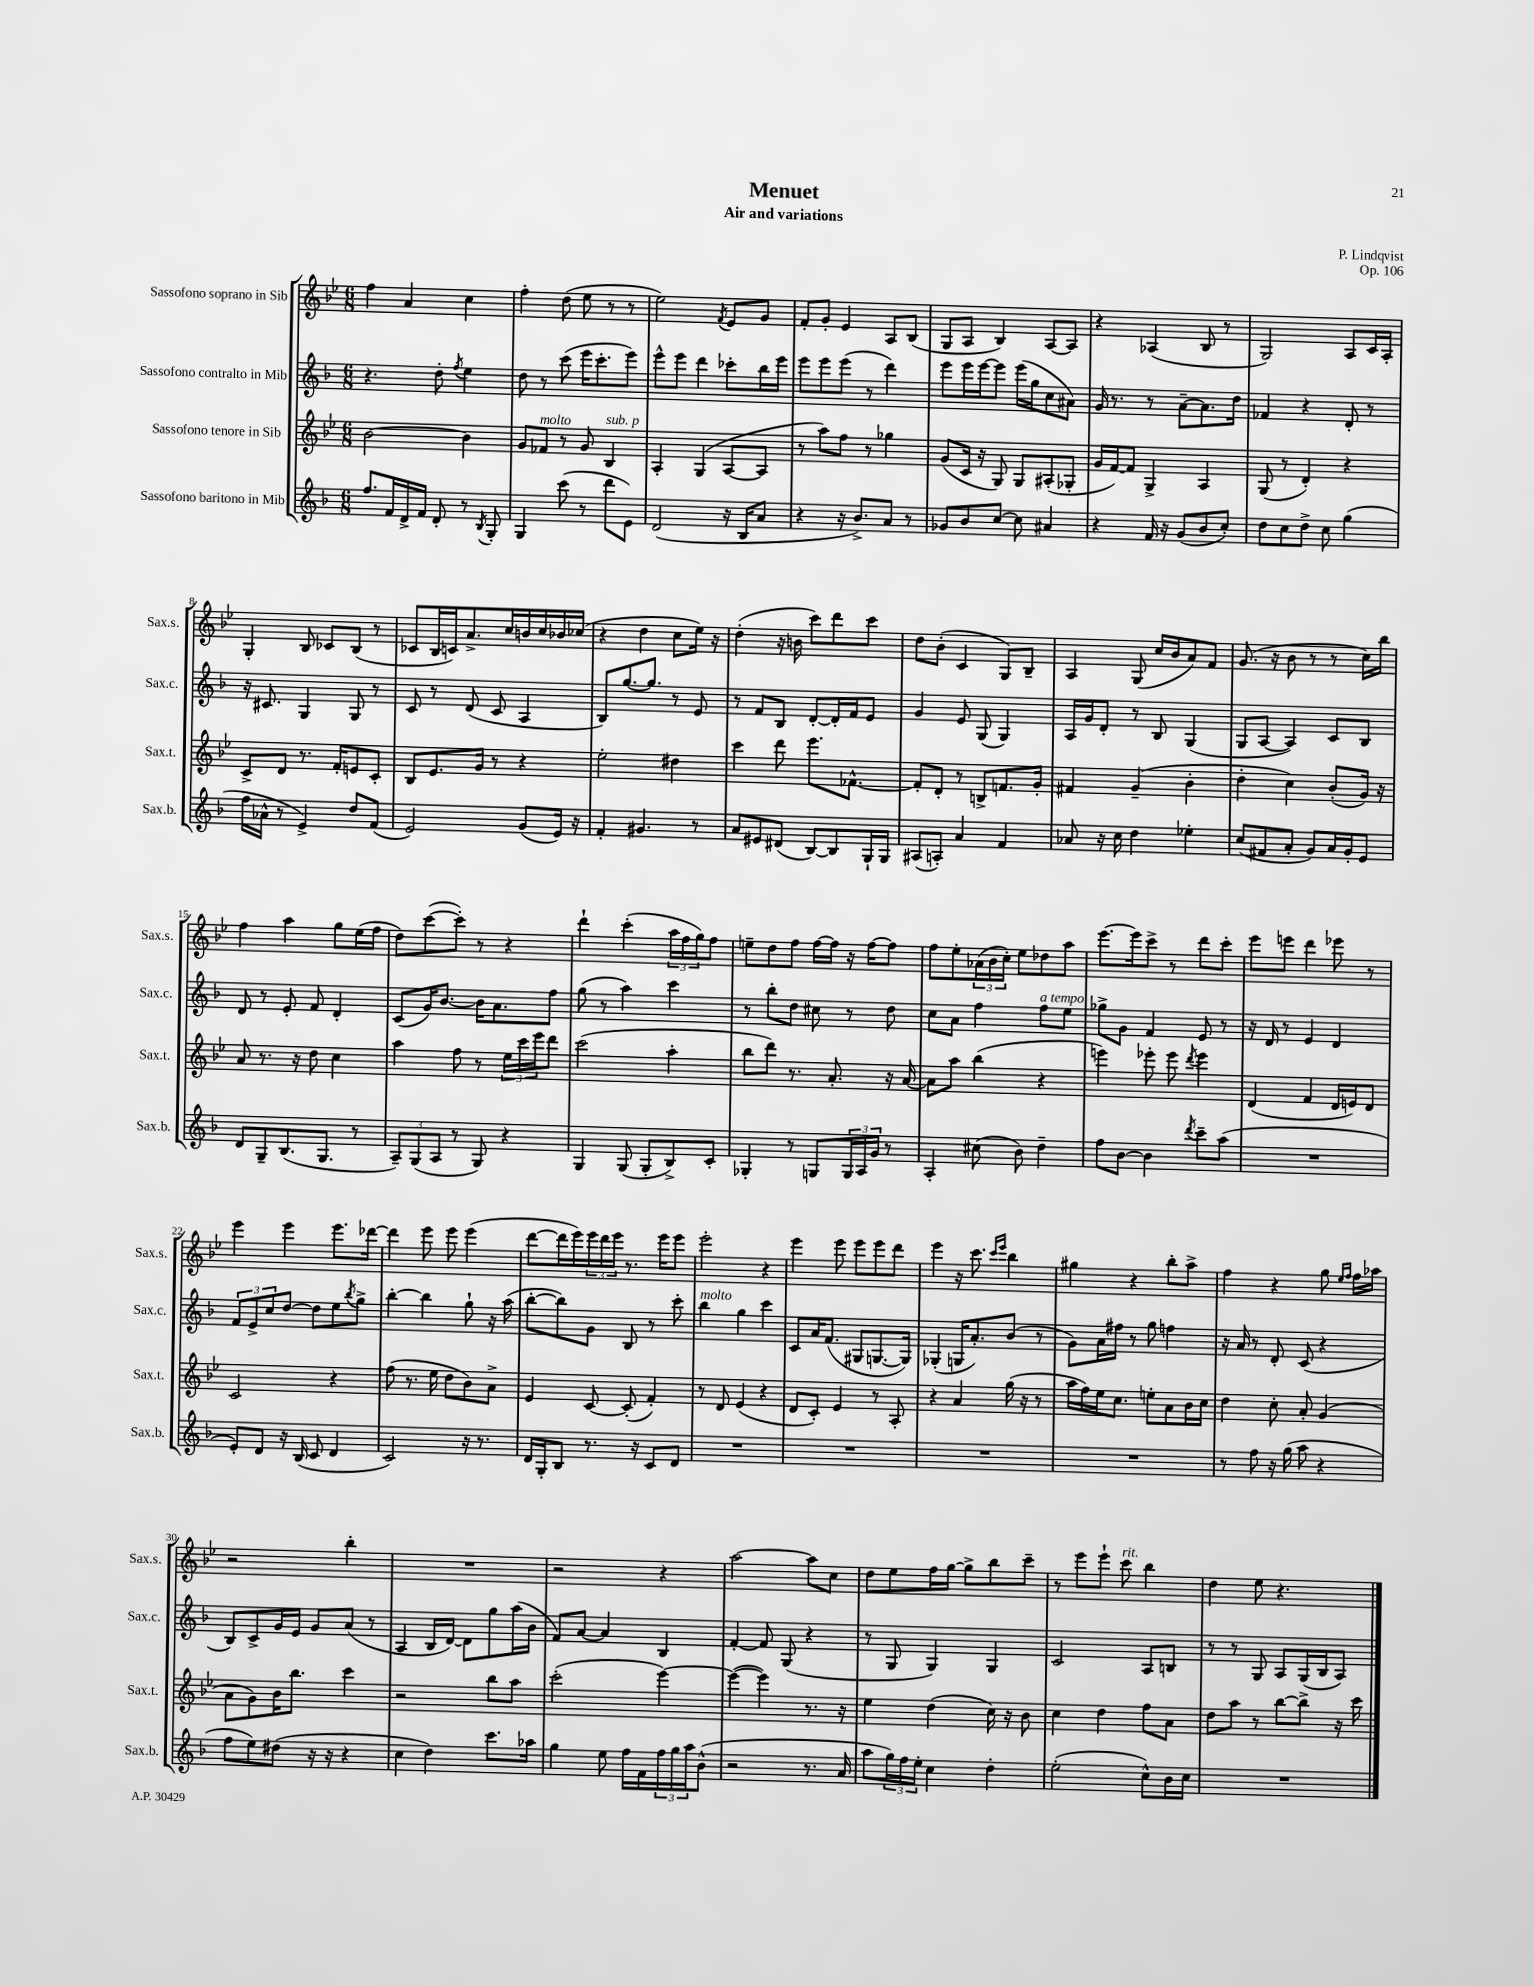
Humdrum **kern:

**kern	**kern	**kern	**kern
*staff4	*staff3	*staff2	*staff1
*clefG2	*clefG2	*clefG2	*clefG2
*k[b-]	*k[b-e-]	*k[b-]	*k[b-e-]
*M6/8	*M6/8	*M6/8	*M6/8
8.ff	[2b-	4.r	4ff
16f	.	.	.
16d^	.	.	4a
16f	.	.	.
8d'	.	8dd'	.
.	.	8qff	.
8r	4b-]	4ee	4cc
8qB-	.	.	.
8G'	.	.	.
=	=	=	=
4G	8g	8dd	4ff'
.	8f-	8r	.
(8ccc	8r	(8ccc	(8dd
8r	8g	16eee	8ee-
.	.	8.ccc'	.
8ddd	4B-	.	8r
8e)	.	8eee)	8r
=	=	=	=
(2d	4A'	8eee^^	2ee-)
.	.	8eee	.
.	(4G	4ddd	.
.	.	.	8qf
16r	[8A	8ccc-'	8e-
16B-	.	.	.
8a	8A]	16bb-	8g
.	.	16eee	.
=	=	=	=
4r	8r	8eee	8f'
.	8aa)	8eee	8g'
16r	8ff	(8eee	4e-
8.b-^)	.	.	.
.	8r	8r	.
8a	4gg-	4ddd)	8A
8r	.	.	(8B-
=	=	=	=
8g-	(8g	8eee	8G
8b-	16c	16eee	8A
.	16r	[16eee	.
[8cc	8G)	8eee]	4B-)
8cc]	8G	(16eee	.
.	.	16gg	.
4a#	(8A#'	8cc	[8A
.	8G-'	8a#)	8A]
=	=	=	=
4r	16g	16g	4r
.	[16f)	8.r	.
.	8f]	.	.
16f	4G^	8r	(4A-
16r	.	.	.
(8g	.	[8a~	.
8b-	4A	8.a]	8B-
8cc')	.	.	8r
.	.	16dd	.
=	=	=	=
8dd	(8G	4f-	2G)
8cc	8r	.	.
8dd^	4d')	4r	.
8cc	.	.	.
(4gg	4r	8d'	8A
.	.	8r	16c
.	.	.	16A'
=	=	=	=
16ff	8c^	16r	4G'
16a-^^	.	8.c#	.
8r	8d	.	.
4e^)	8.r	4G	8B-
.	.	.	8c-
.	16f'	.	.
8dd	8e	8G	(8B-
(8f	8c'	8r	8r
=	=	=	=
2e)	8B-	8c	8c-
.	8.e-	8r	16B-
.	.	.	16c)
.	.	(8d	8.a^
.	16g	.	.
.	8r	8c	.
.	.	.	16cc
(8g	4r	4A	16b
.	.	.	16cc
16e)	.	.	16b-
16r	.	.	(16cc-
=	=	=	=
4f'	2ee-'	8B-)	4r
.	.	[8.gg	.
4.g#	.	.	4dd
.	.	8.gg]	.
.	4dd#	8r	8cc
8r	.	8e	16ee-)
.	.	.	16r
=	=	=	=
8a	4ccc	8r	(4dd'
8e#	.	8f	.
(8d#	8ddd	8B-	16r
.	.	.	16b
[8B-)	8.eee-	[8d'	8ccc)
8B-]	.	16d']	8ddd
.	[8.f-^^	16f	.
16G`	.	8e	8ccc
16G	.	.	.
=	=	=	=
(8A#	8f-']	4g	8dd
8A')	8d'	.	(8b-'
4a	8r	8e	4c
.	8B^	(8G	.
4f	8.f	4G)	8G)
.	.	.	8B-~
.	16g'	.	.
=	=	=	=
8a-	4f#	16A	4A
.	.	16g	.
16r	.	8d'	.
16cc	.	.	.
4dd	(4g~	8r	(8G
.	.	8B-	16cc
.	.	.	16b-
4ee-'	4b-'	(4G	8a)
.	.	.	8f
=	=	=	=
(8cc	4dd'	8G	(8.g
8f#	.	[8A	.
.	.	.	16r
8a'	4cc)	4A])	8b-
8g)	.	.	8r
16a	(8b-'	8c	8r
16g'	.	.	.
8e	16g)	8B-	16cc)
.	16r	.	16bb-
=	=	=	=
8d	8a	8d	4ff
8G~	8.r	8r	.
(8.B-	.	8e'	4aa
.	16r	.	.
.	8dd	8f	.
8.G	.	.	.
.	4cc	4d'	8gg
8r	.	.	(16ee-
.	.	.	16ff
=	=	=	=
12A~)	4aa	(8c	8dd)
(12G	.	.	.
.	.	16g)	([8ccc
12A	.	.	.
.	.	[8.b-	.
8r	8ff	.	8ccc'])
8G)	8r	16b-]	8r
.	.	8.a	.
4r	24ee-	.	4r
.	24ccc	.	.
.	24eee-	.	.
.	8ddd	8ff	.
=	=	=	=
4G	(2ccc	(8gg	4ddd`
.	.	8r	.
(8G	.	4aa)	(4ccc'
8G'	.	.	.
8B-^)	4aa'	4ccc	24aa
.	.	.	24ff
.	.	.	24gg)
8c'	.	.	8ff
=	=	=	=
4G-'	8bb-	8r	8ee~
.	8ddd)	8bb-'	8dd
8r	8.r	8dd	8ff
8G	.	8cc#	[16ff
.	8.a'	.	16ff]
24G	.	8r	16r
24A	.	.	.
.	.	.	[16ff
24g	.	.	.
8r	16r	8dd	8ff]
.	[16a	.	.
=	=	=	=
4A'	8a]	8cc	8ff
.	8aa	8a	8ee-'
(8cc#	(4bb-	4ff	(24a-
.	.	.	24b-
.	.	.	24cc')
8b-)	.	.	8ee-
4dd~	4r	8ff	8dd-
.	.	8ee	8aa
=	=	=	=
8ff	4eee)	8gg-^	[8.eee-
[8b-	.	8g	.
.	.	.	16eee-]
4b-]	8eee-'	4f	8ccc^
.	8eee-	.	8r
8qddd	8qddd	.	.
8ccc~	4eee-	8e	8ddd
(8aa	.	8r	8ccc'
=	=	=	=
2.r	(4d	16r	8eee-
.	.	16d	.
.	.	8r	8eee
.	4f	4e	4ddd
.	16d	4d	8eee-
.	16e)	.	.
.	8d	.	8r
=	=	=	=
8e')	2c	12f	4eee-
.	.	12e^	.
8d	.	.	.
.	.	12cc	.
16r	.	[8dd	4eee-
(16B-	.	.	.
8c	.	8dd]	.
4d	4r	8ee	8.eee-
.	.	8qbb-	.
.	.	8gg^	.
.	.	.	[16ddd-
=	=	=	=
2c)	(8ff	[4bb-'	4ddd-]
.	8.r	.	.
.	.	4bb-]	8eee-
.	16ee-	.	.
.	8dd	.	8eee-
16r	8b-)	8gg`	(4eee-
8.r	.	.	.
.	8a^	16r	.
.	.	(16aa	.
=	=	=	=
16d	4e-	[8bb-'	[8ddd
16G'	.	.	.
8B-	.	8bb-])	16ddd]
.	.	.	16eee-)
8.r	[8c	8g	24eee-
.	.	.	24ddd
.	.	.	24eee-
.	(8c']	8B-	8.r
16r	.	.	.
8c	4f')	8r	.
.	.	.	16eee-
8d	.	8ccc'	8eee-
=	=	=	=
2.r	8r	4bb-	2eee-'
.	8d	.	.
.	(4e-	4gg	.
.	4r	4ccc	4r
=	=	=	=
2.r	8d	8c	4eee-
.	8c')	16a	.
.	.	(8.f	.
.	4e-	.	8eee-
.	.	8G#	8eee-
.	8r	[8.G	8eee-
.	8A'	.	8ddd
.	.	16G])	.
=	=	=	=
2.r	4r	(4G-'	4eee-
.	4a	16G	16r
.	.	8.a')	8.ccc
.	.	.	16qqccc
.	.	.	16qqeee-
.	(16gg	(8b-	4bb-
.	16r	.	.
.	8r	8r	.
=	=	=	=
2.r	16aa	8g)	4gg#
.	16ff)	.	.
.	16ee-	16a	.
.	8.cc	16ff#	.
.	.	8r	4r
.	8ee'	8gg	.
.	8a	4ff	8bb-'
.	16b-	.	8aa^
.	16cc	.	.
=	=	=	=
8r	4dd	16r	4ff
.	.	16a	.
8ff	.	8r	.
16r	8cc'	8d'	4r
(16gg	.	.	.
8aa	8a'	(8c	.
4r	(4g	4r	8gg
.	.	.	16qqee-
.	.	.	16qqff
.	.	.	16ff
.	.	.	16aa-
=	=	=	=
8ff	8a	8B-)	2r
8ee)	8g)	8c^	.
(8dd#	16b-	16g	.
.	8.bb-	16e	.
16r	.	8g	.
16r	.	.	.
4r	4ccc	(8a	4bb-'
.	.	8r	.
=	=	=	=
4cc	2r	4A	2.r
4dd)	.	16B-	.
.	.	[16d)	.
.	.	8d]	.
8.ccc	8bb-	8gg	.
.	8aa	(16aa	.
16aa-	.	16b-	.
=	=	=	=
4gg	(2ccc'	8f)	2r
.	.	[8a	.
8ee	.	4a]	.
16ff	.	.	.
16f	.	.	.
24ff	[4eee-)	4B-	4r
24gg	.	.	.
24aa	.	.	.
(8b-^^	.	.	.
=	=	=	=
2r	(4eee-_	[4f'	[2aa
.	4eee-])	8f]	.
.	.	(8G	.
8.r	8.r	4r	8aa]
.	.	.	8cc
16a	16r	.	.
=	=	=	=
8aa	4ee-	8r	8dd
24gg)	.	8G	8ee-
24ff	.	.	.
24ee'	.	.	.
4cc	(4dd	4G)	16ff
.	.	.	[16gg
.	.	.	8gg^]
4dd'	16cc)	4G	8bb-
.	16r	.	.
.	8b-	.	8ccc~
=	=	=	=
(2ee'	4cc	2c	8r
.	.	.	8eee-
.	4dd	.	8eee-`
.	.	.	8ccc
8cc^^)	8ff	8A	4bb-
16b-	8a	8B	.
16cc	.	.	.
=	=	=	=
2.r	8dd	8r	4dd
.	8aa	8r	.
.	8r	8G	8ee-
.	[8bb-	8A	4.r
.	8bb-^]	(16G	.
.	.	16B-	.
.	16r	8A)	.
.	16ccc	.	.
==	==	==	==
*-	*-	*-	*-
